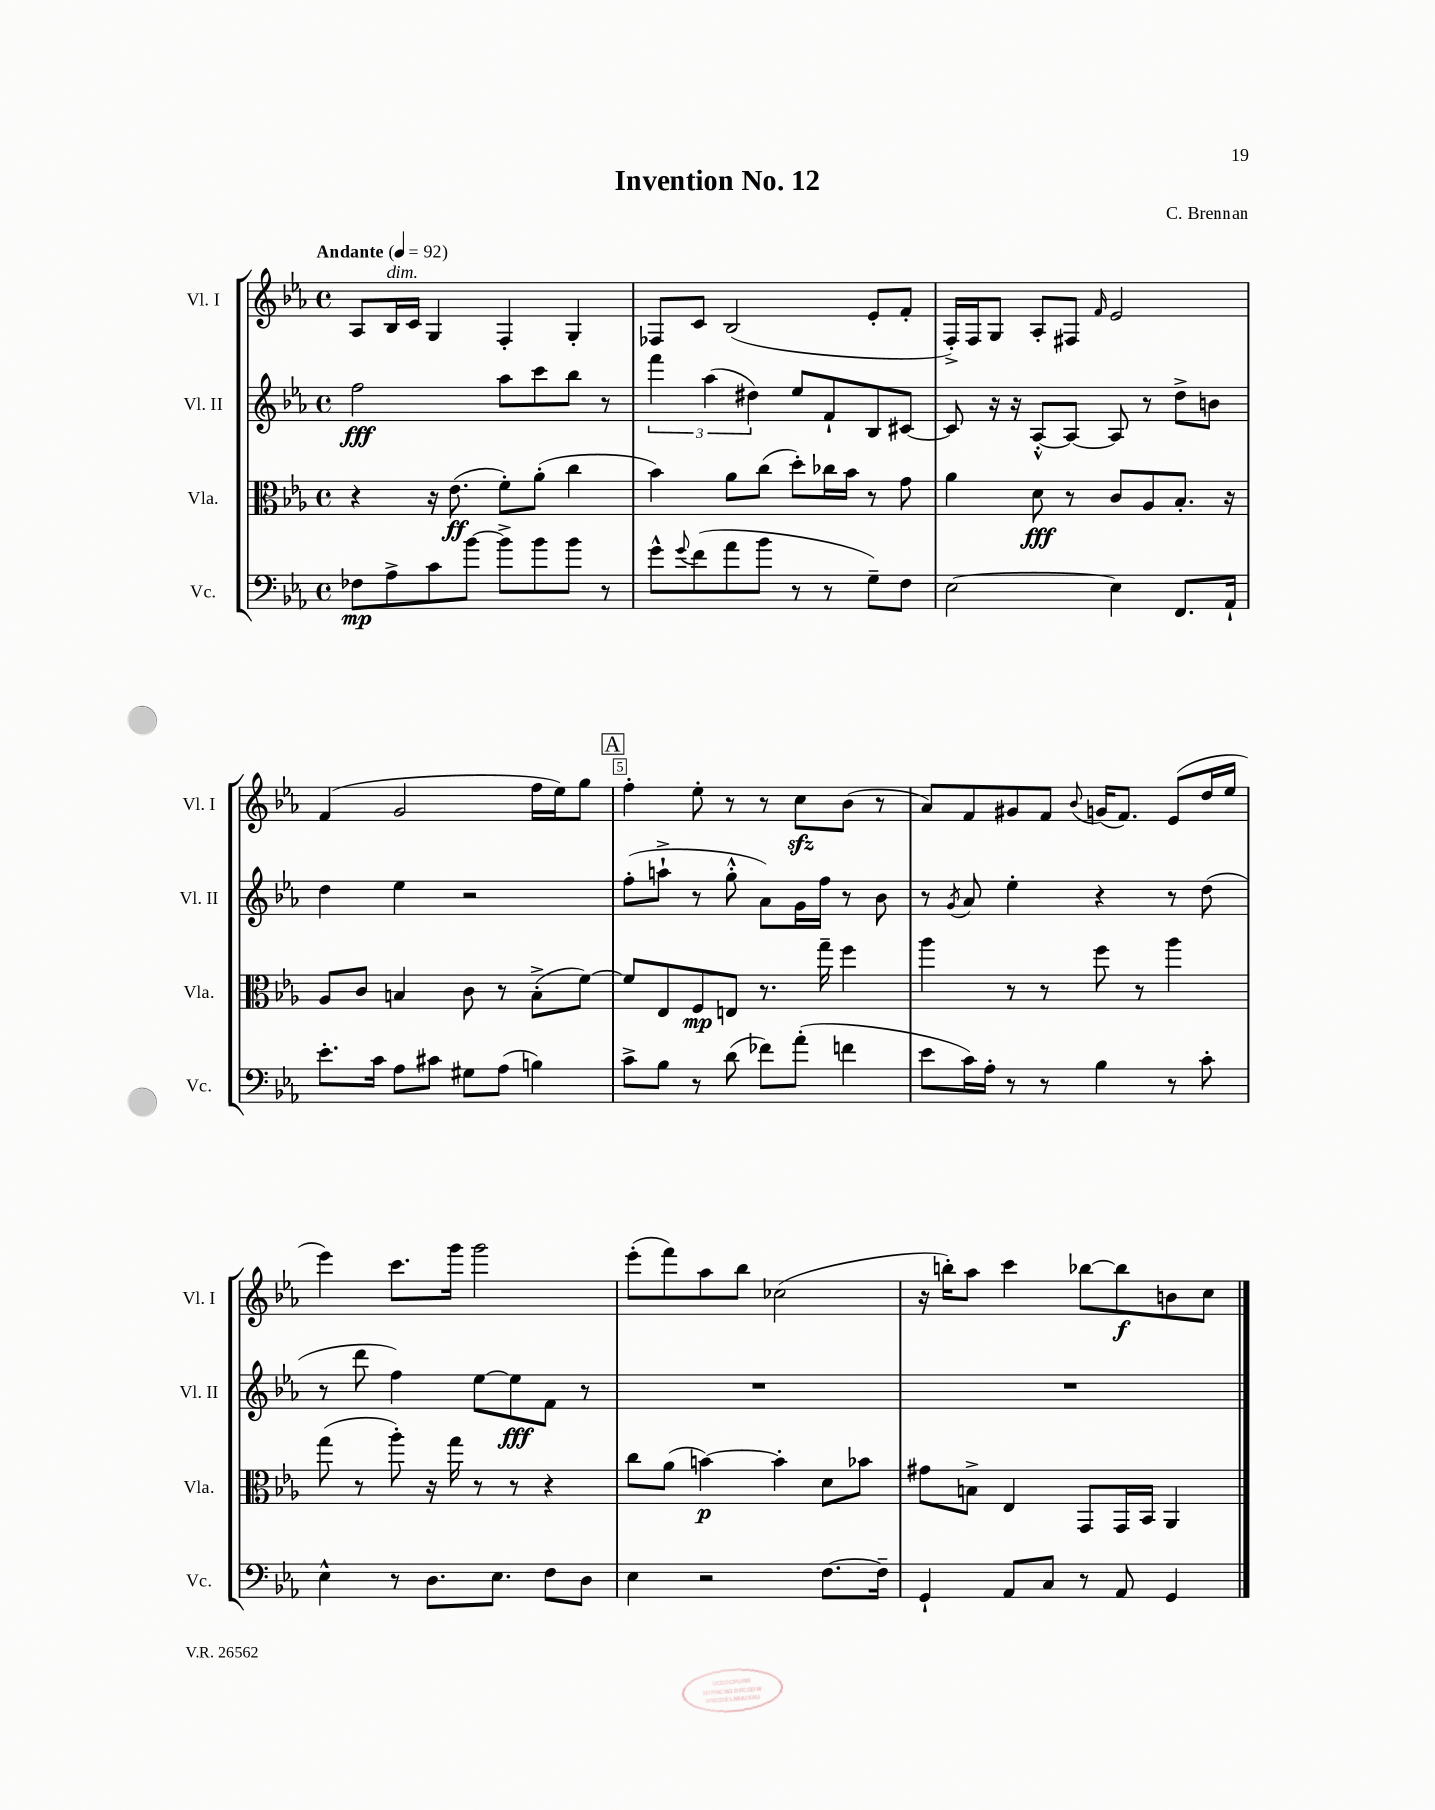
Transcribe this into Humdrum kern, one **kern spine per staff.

**kern	**dynam	**kern	**dynam	**kern	**dynam	**kern	**dynam
*part4	*part4	*part3	*part3	*part2	*part2	*part1	*part1
*staff4	*staff4	*staff3	*staff3	*staff2	*staff2	*staff1	*staff1
*I"Vc.	*	*I"Vla.	*	*I"Vl. II	*	*I"Vl. I	*
*I'Vc.	*	*I'Vla.	*	*I'Vl. II	*	*I'Vl. I	*
*clefF4	*	*clefC3	*	*clefG2	*	*clefG2	*
*k[b-e-a-]	*	*k[b-e-a-]	*	*k[b-e-a-]	*	*k[b-e-a-]	*
*M4/4	*	*M4/4	*	*M4/4	*	*M4/4	*
*met(c)	*	*met(c)	*	*met(c)	*	*met(c)	*
*MM92	*	*MM92	*	*MM92	*	*MM92	*
=1	=1	=1	=1	=1	=1	=1	=1
!	!	!	!	!	!	!LO:TX:a:B:t=Andante	!
8F-X\L	mp	4r	.	2ff\	fff	8A-/L	.
!	!	!	!	!	!	!LO:TX:a:i:t=dim.	!
8A-^\	.	.	.	.	.	16B-/L	.
.	.	.	.	.	.	16c/JJ	.
8c\	.	16r	.	.	.	4G/	.
.	.	(8.e-\	ff	.	.	.	.
[8b-\J	.	.	.	.	.	.	.
8b-^\L]	.	8f'\L)	.	8aa-\L	.	4F'/	.
8b-\	.	(8a-'\J	.	8ccc\	.	.	.
8b-\J	.	4cc\	.	8bb-\J	.	4G'/	.
8r	.	.	.	8r	.	.	.
=2	=2	=2	=2	=2	=2	=2	=2
8g^^\L	.	4b-\)	.	6fff\	.	8F-X/L	.
8qqg/	.	.	.	.	.	.	.
(8f\	.	.	.	.	.	8c/J	.
.	.	.	.	(6aa-\	.	.	.
8a-\	.	8a-\L	.	.	.	(2B-/	.
.	.	.	.	6dd#X\)	.	.	.
8b-\J	.	(8cc\J	.	.	.	.	.
8r	.	8dd'\L)	.	8ee-/L	.	.	.
8r	.	16cc-X\L	.	8f`/	.	.	.
.	.	16b-\JJ	.	.	.	.	.
8G~\L)	.	8r	.	8B-/	.	8e-'/L	.
8F\J	.	8g\	.	[8c#X/J	.	8f'/J	.
=3	=3	=3	=3	=3	=3	=3	=3
[2E-\	.	4a-\	.	8c#/]	.	16F'^/LL)	.
.	.	.	.	.	.	16F/J	.
.	.	.	.	16r	.	8G/J	.
.	.	.	.	16r	.	.	.
.	.	8d\	fff	[8A-'^^/L	.	8A-'/L	.
.	.	8r	.	8A-/J_	.	8F#X/J	.
.	.	.	.	.	.	16qqf/	.
4E-\]	.	8c/L	.	8A-/]	.	2e-/	.
.	.	8A-/	.	8r	.	.	.
8.FF/L	.	8.B-'/J	.	8dd^\L	.	.	.
.	.	.	.	8bn\J	.	.	.
16AA-`/Jk	.	16r	.	.	.	.	.
!!LO:LB:g=z
=4	=4	=4	=4	=4	=4	=4	=4
8.e-'\L	.	8A-/L	.	4dd\	.	(4f/	.
.	.	8c/J	.	.	.	.	.
16c\Jk	.	.	.	.	.	.	.
8A-\L	.	4Bn/	.	4ee-\	.	2g/	.
8c#X\J	.	.	.	.	.	.	.
8G#X\L	.	8c\	.	2r	.	.	.
(8A-\J	.	8r	.	.	.	.	.
4Bn\)	.	(8B'^\L	.	.	.	16ff\LL	.
.	.	.	.	.	.	16ee-\J)	.
.	.	[8f\J)	.	.	.	8gg\J	.
!!LO:REH:place=s1:t=A
=5	=5	=5	=5	=5	=5	=5	=5
8c^\L	.	8f/L]	.	(8ff'\L	.	4ff'\	.
8B-\J	.	8E-/	.	8aan`^\J	.	.	.
8r	.	8F/	mp	8r	.	8ee-'\	.
(8d\	.	8En/J	.	8gg'^^\	.	8r	.
8f-X\L)	.	8.r	.	8a-\L)	.	8r	.
(8a-'\J	.	.	.	16g\L	.	8cczz\L	.
.	.	16gg~\	.	16ff\JJ	.	.	.
4fn\	.	4ff\	.	8r	.	(8b-\J	.
.	.	.	.	8b-\	.	8r	.
=6	=6	=6	=6	=6	=6	=6	=6
8e-\L	.	4aa-\	.	8r	.	8a-/L)	.
.	.	.	.	8qg/	.	.	.
16c\L)	.	.	.	8a-/	.	8f/	.
16A-'\JJ	.	.	.	.	.	.	.
8r	.	8r	.	4ee-'\	.	8g#X/	.
8r	.	8r	.	.	.	8f/J	.
.	.	.	.	.	.	8qqb-/	.
4B-\	.	8ff\	.	4r	.	(16gn/KL	.
.	.	.	.	.	.	8.f/J)	.
.	.	8r	.	.	.	.	.
8r	.	4aa-\	.	8r	.	(8e-/L	.
8c'\	.	.	.	(8dd\	.	16dd/L	.
.	.	.	.	.	.	16ee-/JJ	.
!!LO:LB:g=z
=7	=7	=7	=7	=7	=7	=7	=7
4E-^^\	.	(8gg\	.	8r	.	4eee-\)	.
.	.	8r	.	8ddd\	.	.	.
8r	.	8aa-'\)	.	4ff\)	.	8.ccc\L	.
8.D\L	.	16r	.	.	.	.	.
.	.	16gg\	.	.	.	16ggg\Jk	.
.	.	8r	.	[8ee-\L	.	2ggg\	.
8.E-\J	.	.	.	.	.	.	.
.	.	8r	.	8ee-\]	fff	.	.
8F\L	.	4r	.	8f\J	.	.	.
8D\J	.	.	.	8r	.	.	.
=8	=8	=8	=8	=8	=8	=8	=8
4E-\	.	8cc\L	.	1r	.	(8eee-'\L	.
.	.	(8a-\J	.	.	.	8fff\)	.
2r	.	[4bn\)	p	.	.	8aa-\	.
.	.	.	.	.	.	8bb-\J	.
.	.	4b'\]	.	.	.	(2cc-X\	.
[8.F\L	.	8d\L	.	.	.	.	.
.	.	8b-X\J	.	.	.	.	.
16F~\Jk]	.	.	.	.	.	.	.
=9	=9	=9	=9	=9	=9	=9	=9
4GG`/	.	8g#X\L	.	1r	.	16r	.
.	.	.	.	.	.	16bbn'\KL)	.
.	.	8Bn^\J	.	.	.	8aa-\J	.
8AA-/L	.	4E-/	.	.	.	4ccc\	.
8C/J	.	.	.	.	.	.	.
8r	.	8GG/L	.	.	.	[8bb-X\L	.
8AA-/	.	16GG/L	.	.	.	8bb-\]	f
.	.	16BB-/JJ	.	.	.	.	.
4GG/	.	4AA-/	.	.	.	8bn\	.
.	.	.	.	.	.	8cc\J	.
==	==	==	==	==	==	==	==
*-	*-	*-	*-	*-	*-	*-	*-
